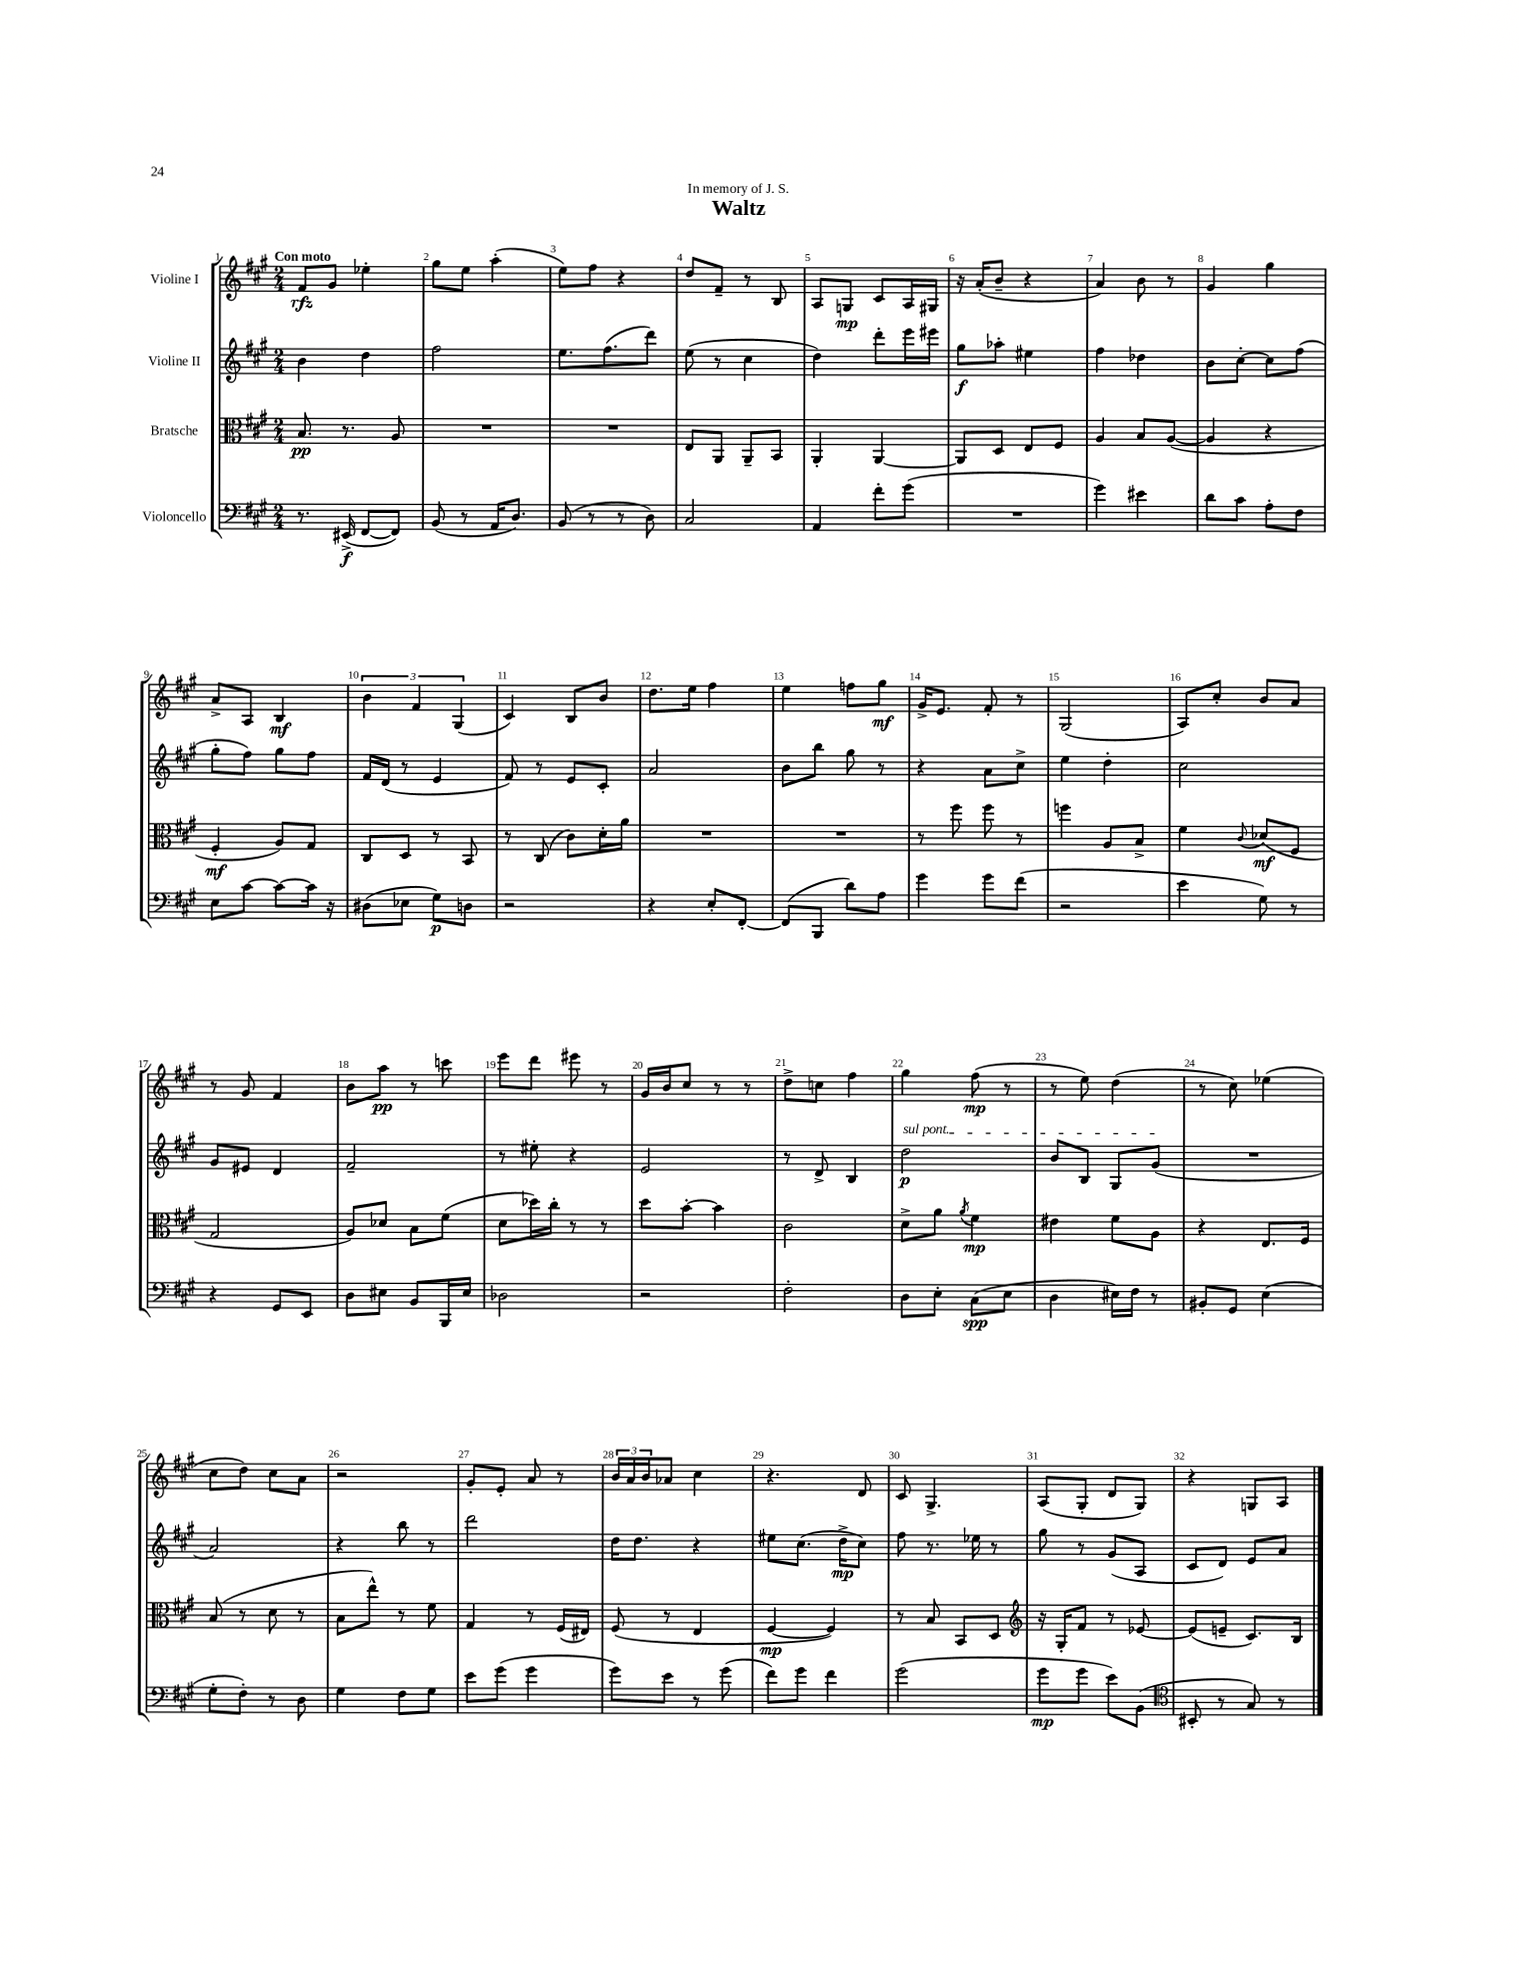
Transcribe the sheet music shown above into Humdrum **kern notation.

**kern	**kern	**kern	**kern
*staff4	*staff3	*staff2	*staff1
*clefF4	*clefC3	*clefG2	*clefG2
*k[f#c#g#]	*k[f#c#g#]	*k[f#c#g#]	*k[f#c#g#]
*M2/4	*M2/4	*M2/4	*M2/4
8.r	8.B	4b	8f#
.	.	.	8g#
(16EE#^	8.r	.	.
[8FF#	.	4dd	4ee-'
8FF#])	8A	.	.
=	=	=	=
(8BB	2r	2ff#	8gg#
8r	.	.	8ee
16AA	.	.	(4aa'
8.D)	.	.	.
=	=	=	=
(8BB	2r	8.ee	8ee)
8r	.	.	8ff#
.	.	(8.ff#	.
8r	.	.	4r
8D)	.	8ddd)	.
=	=	=	=
2C#	8E	(8ee	8dd
.	8AA	8r	8f#~
.	8AA~	4cc#	8r
.	8BB	.	8B
=	=	=	=
4AA	4AA'	4dd)	8A
.	.	.	8G
8f#'	[4AA	8ddd'	8c#
(8g#	.	16eee	16A
.	.	16eee#	16G#
=	=	=	=
2r	8AA]	8gg#	16r
.	.	.	(16a'
.	8D	8aa-'	8b~
.	8E	4ee#	4r
.	8F#	.	.
=	=	=	=
4g#)	4A	4ff#	4a)
4e#	8B	4dd-	8b
.	([8A	.	8r
=	=	=	=
8d	4A]	8b	4g#
8c#	.	[8cc#'	.
8A'	4r	8cc#]	4gg#
8F#	.	(8ff#	.
=	=	=	=
8E	4F#'	8gg#'	8a^
[8c#	.	8ff#)	8A
8c#_	8A)	8gg#	4B
16c#]	8G#	8ff#	.
16r	.	.	.
=	=	=	=
(8D#	8C#	16f#	6b
.	.	(16d	.
8E-	8D	8r	.
.	.	.	6f#
8G#)	8r	4e	.
.	.	.	(6G#
8D	8BB	.	.
=	=	=	=
2r	8r	8f#)	4c#)
.	(8C#	8r	.
.	8c#)	8e	8B
.	16d'	8c#'	8b
.	16a	.	.
=	=	=	=
4r	2r	2a	8.dd
.	.	.	16ee
8E'	.	.	4ff#
[8FF#'	.	.	.
=	=	=	=
(8FF#]	2r	8b	4ee
8BBB	.	8bb	.
8d)	.	8gg#	8ff
8A	.	8r	8gg#
=	=	=	=
4g#	8r	4r	16g#^
.	.	.	8.e
.	8ff#	.	.
8g#	8ff#	8a	8f#'
(8f#	8r	8cc#^	8r
=	=	=	=
2r	4ff	4ee	(2G#
.	8A	4dd'	.
.	8B^	.	.
=	=	=	=
4e	4f#	2cc#	8A)
.	.	.	8cc#'
.	8qqc#	.	.
8G#)	(8d-	.	8b
8r	8F#	.	8a
=	=	=	=
4r	2G#	8g#	8r
.	.	8e#	8g#
8GG#	.	4d	4f#
8EE	.	.	.
=	=	=	=
8D	8A)	2f#~	8b
8E#	8d-	.	8aa
8BB	8B	.	8r
16BBB	(8f#	.	8ccc
16E#	.	.	.
=	=	=	=
2D-	8d	8r	8eee
.	16dd-)	8ee#'	8ddd
.	16cc#'	.	.
.	8r	4r	8eee#
.	8r	.	8r
=	=	=	=
2r	8dd	2e	16g#
.	.	.	16b
.	[8b'	.	8cc#
.	4b]	.	8r
.	.	.	8r
=	=	=	=
2F#'	2c#	8r	8dd^
.	.	8d^	8cc
.	.	4B	4ff#
=	=	=	=
8D	8d^	2dd	4gg#
8E'	8a	.	.
.	8qa	.	.
(8C#	4f#	.	(8ff#
8E	.	.	8r
=	=	=	=
4D	4e#	8b	8r
.	.	8B	8ee)
16E#)	8f#	8G#	(4dd
16F#	.	.	.
8r	8A	(8g#	.
=	=	=	=
8BB#'	4r	2r	8r
8GG#	.	.	8cc#)
(4E	8.E	.	(4ee-
.	16F#	.	.
=	=	=	=
8G#'	(8B	2a)	8cc#
8F#')	8r	.	8dd)
8r	8d	.	8cc#
8D	8r	.	8a
=	=	=	=
4G#	8B	4r	2r
.	8ee^^)	.	.
8F#	8r	8bb	.
8G#	8f#	8r	.
=	=	=	=
8e	4G#	2ddd	8g#'
(8g#	.	.	8e'
4g#	8r	.	8a
.	(16F#	.	8r
.	16E#)	.	.
=	=	=	=
8g#)	(8F#	16dd	24b
.	.	.	24a
.	.	8.dd	.
.	.	.	24b
8e	8r	.	8a-
8r	4E	4r	4cc#
(8g#	.	.	.
=	=	=	=
8f#)	[4F#	8ee#	4.r
8g#	.	(8.cc#	.
4f#	4F#])	.	.
.	.	16dd^	.
.	.	8cc#)	8d
=	=	=	=
(2g#	8r	8ff#	8c#
.	8B	8.r	4.G#^
.	8BB	.	.
.	.	16ee-	.
.	8D	8r	.
=	=	=	=
*	*clefG2	*	*
8g#	16r	8gg#	(8A
.	16G#'	.	.
8g#	8f#	8r	8G#'
8e)	8r	(8g#	8d
(8BB	[8e-	8A	8G#)
=	=	=	=
*clefC4	*	*	*
8BB#'	(8e-]	8c#	4r
8r	8e~	8d)	.
8G#)	8.c#)	8e	8G
8r	.	8a	8A
.	16B	.	.
==	==	==	==
*-	*-	*-	*-
